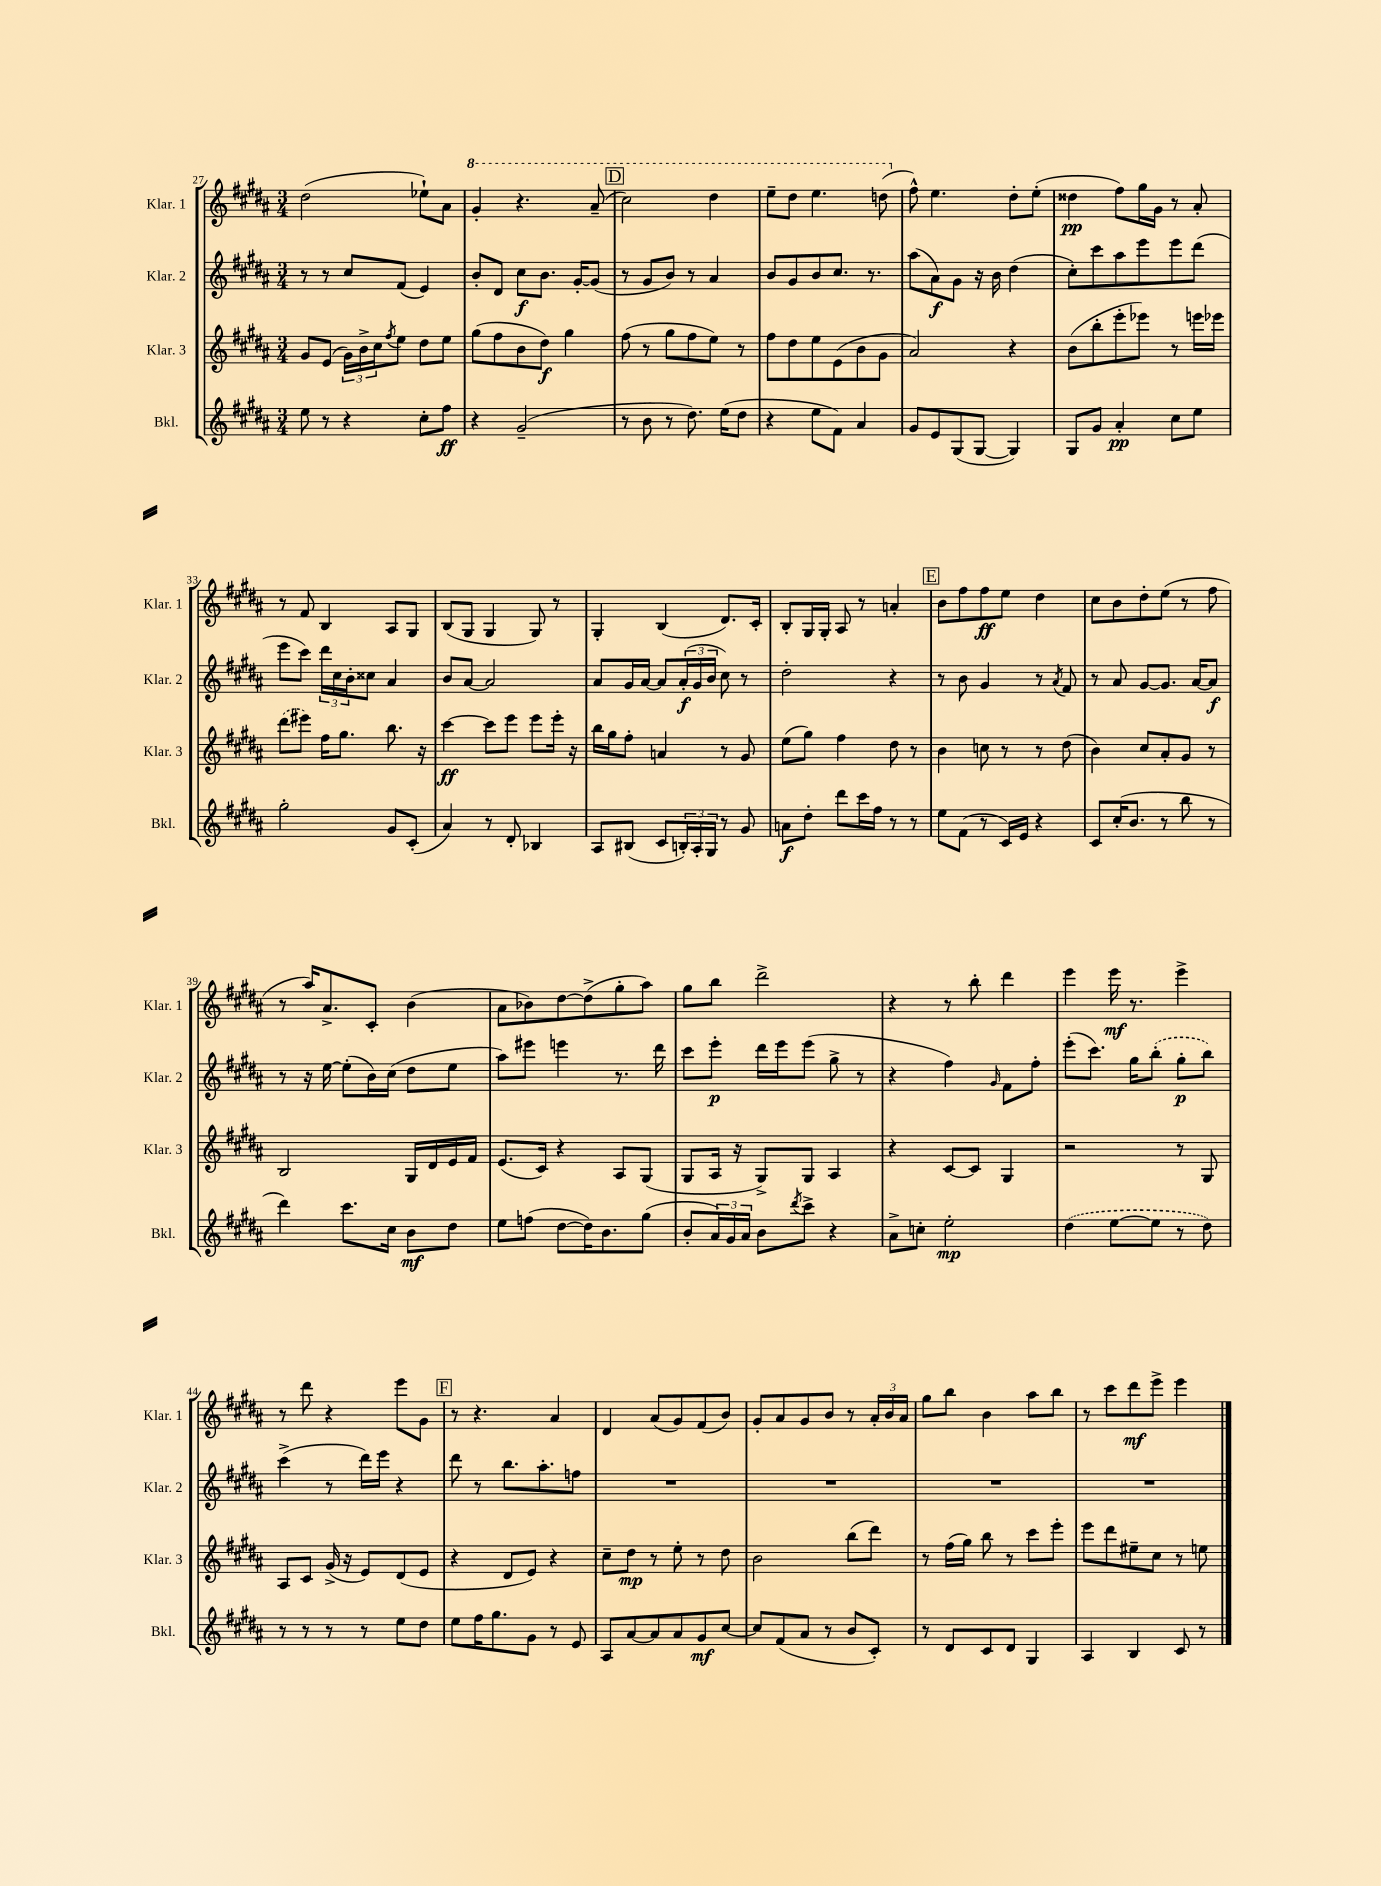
<<
\new StaffGroup <<
\new Staff = "s0" \with { instrumentName = "Klar. 1" shortInstrumentName = "Klar. 1" } {
    \clef treble \key b \major \numericTimeSignature \time 3/4
    dis''2( ees''8-!) ais'8 |
    \ottava #1 gis''4-. r4. ais''8--( |
    \mark \markup { \box "D" } cis'''2) dis'''4 |
    e'''8-- dis'''8 e'''4. d'''8( \ottava #0 |
    fis''8-^) e''4. dis''8-. e''8-.( |
    disis''4\pp fis''8) gis''16 gis'16 r8 ais'8-. |
    r8 fis'8 b4 ais8 gis8 |
    b8( gis8 gis4 gis8) r8 |
    gis4-. b4( dis'8.) cis'16-. |
    b8-. gis16 gis16-. ais8 r8 a'4-. |
    \mark \markup { \box "E" } b'8 fis''8 fis''8\ff e''8 dis''4 |
    cis''8 b'8 dis''8-. e''8( r8 fis''8 |
    r8 ais''16) ais'8.-> cis'8-. b'4( |
    ais'8 bes'8) dis''8~ dis''8->( gis''8-. ais''8) |
    gis''8 b''8 dis'''2-> |
    r4 r8 b''8-. dis'''4 |
    e'''4 e'''16\mf r8. e'''4-> |
    r8 dis'''8 r4 e'''8 gis'8 |
    \mark \markup { \box "F" } r8 r4. ais'4 |
    dis'4 ais'8( gis'8) fis'8( b'8) |
    gis'8-. ais'8 gis'8 b'8 r8 \tuplet 3/2 { ais'16-. b'16 ais'16 } |
    gis''8 b''8 b'4 ais''8 b''8 |
    r8 cis'''8 dis'''8\mf e'''8-> e'''4 \bar "|." |
}
\new Staff = "s1" \with { instrumentName = "Klar. 2" shortInstrumentName = "Klar. 2" } {
    \clef treble \key b \major \numericTimeSignature \time 3/4
    r8 r8 cis''8 fis'8( e'4) |
    b'8-. dis'8 cis''8\f b'8. gis'16~-. gis'8( |
    \mark \markup { \box "D" } r8 gis'8 b'8) r8 ais'4 |
    b'8 gis'8 b'8 cis''8. r8. |
    ais''8( ais'8\f) gis'8 r16 b'16 dis''4( |
    cis''8-.) cis'''8 ais''8 e'''8 e'''8 dis'''8( |
    e'''8 cis'''8) \tuplet 3/2 { dis'''16 cis''16 b'16-. } cisis''8 ais'4 |
    b'8 ais'8~ ais'2 |
    ais'8 gis'16 ais'16~ ais'8 \tuplet 3/2 { ais'16-.\f( gis'16 b'16 } cis''8) r8 |
    dis''2-. r4 |
    \mark \markup { \box "E" } r8 b'8 gis'4 r8 \acciaccatura { ais'8 } fis'8 |
    r8 ais'8 gis'8~ gis'8. ais'16~ ais'8\f |
    r8 r16 e''16~ e''8-.( b'16) cis''16( dis''8 e''8 |
    ais''8) eis'''8 e'''4 r8. dis'''16 |
    cis'''8 e'''8-.\p dis'''16 e'''16 e'''8( gis''8-> r8 |
    r4 fis''4) \grace { gis'16 } fis'8 fis''8-. |
    e'''8-.( cis'''8.) gis''16 \once \slurDashed b''8-.( gis''8-.\p b''8) |
    cis'''4->( r8 dis'''16) e'''16 r4 |
    \mark \markup { \box "F" } dis'''8 r8 b''8. ais''8.-. f''8 |
    R2. |
    R2. |
    R2. |
    R2. \bar "|." |
}
\new Staff = "s2" \with { instrumentName = "Klar. 3" shortInstrumentName = "Klar. 3" } {
    \clef treble \key b \major \numericTimeSignature \time 3/4
    gis'8 e'8( \tuplet 3/2 { gis'16) b'16-> cis''16 } \acciaccatura { fis''8 } e''8 dis''8 e''8 |
    gis''8( fis''8 b'8 dis''8\f) gis''4 |
    \mark \markup { \box "D" } fis''8( r8 gis''8 fis''8 e''8) r8 |
    fis''8 dis''8 e''8 e'8( b'8 gis'8 |
    ais'2) r4 |
    b'8( b''8-. e'''8-. ees'''8) r8 e'''16 ees'''16 |
    \once \slurDashed dis'''8( eis'''8) fis''16 gis''8. b''8. r16 |
    cis'''4~\ff cis'''8 e'''8 e'''8 e'''16-. r16 |
    b''16 gis''16 fis''8-. a'4 r8 gis'8 |
    e''8( gis''8) fis''4 dis''8 r8 |
    \mark \markup { \box "E" } b'4 c''8 r8 r8 dis''8( |
    b'4) cis''8 ais'8-. gis'8 r8 |
    b2 gis16 dis'16 e'16 fis'16 |
    e'8.( cis'16) r4 ais8 gis8( |
    gis8 ais16 r16 gis8->) gis8 ais4 |
    r4 cis'8~ cis'8 gis4 |
    r2 r8 gis8 |
    ais8 cis'8 gis'16->( r16 e'8) dis'8( e'8 |
    \mark \markup { \box "F" } r4 dis'8 e'8) r4 |
    cis''8-- dis''8\mp r8 e''8-. r8 dis''8 |
    b'2 b''8( dis'''8) |
    r8 fis''16( gis''16) b''8 r8 cis'''8 e'''8-. |
    e'''8 dis'''8 eis''8-- cis''8 r8 e''8 \bar "|." |
}
\new Staff = "s3" \with { instrumentName = "Bkl." shortInstrumentName = "Bkl." } {
    \clef treble \key b \major \numericTimeSignature \time 3/4
    e''8 r8 r4 cis''8-. fis''8\ff |
    r4 gis'2--( |
    \mark \markup { \box "D" } r8 b'8 r8 dis''8.) e''16( dis''8 |
    r4 e''8 fis'8) ais'4 |
    gis'8 e'8 gis8( gis8~ gis4) |
    gis8 gis'8 ais'4-.\pp cis''8 e''8 |
    gis''2-. gis'8 cis'8-.( |
    ais'4) r8 dis'8-. bes4 |
    ais8 bis8( cis'8 \tuplet 3/2 { b16-.) ais16-. gis16 } r8 gis'8 |
    a'8\f dis''8-. dis'''8 cis'''16 fis''16 r8 r8 |
    \mark \markup { \box "E" } e''8 fis'8( r8 cis'16) e'16 r4 |
    cis'8 cis''16-.( b'8. r8 b''8 r8 |
    dis'''4) cis'''8. cis''16 b'8\mf dis''8 |
    e''8 f''8( dis''8~ dis''16) b'8. gis''8( |
    b'8-. \tuplet 3/2 { ais'16) gis'16 ais'16 } b'8 \acciaccatura { dis'''8 } cis'''8-> r4 |
    ais'8-> c''8-. e''2-.\mp |
    \once \slurDashed dis''4( e''8~ e''8 r8 dis''8) |
    r8 r8 r8 r8 e''8 dis''8 |
    \mark \markup { \box "F" } e''8 fis''16 gis''8. gis'8 r8 e'8 |
    ais8 ais'8~ ais'8 ais'8 gis'8\mf cis''8~ |
    cis''8 fis'8( ais'8 r8 b'8 cis'8-.) |
    r8 dis'8 cis'8 dis'8 gis4 |
    ais4 b4 cis'8 r8 \bar "|." |
}
>>
>>
\layout { \context { \Score currentBarNumber = #27 } }
